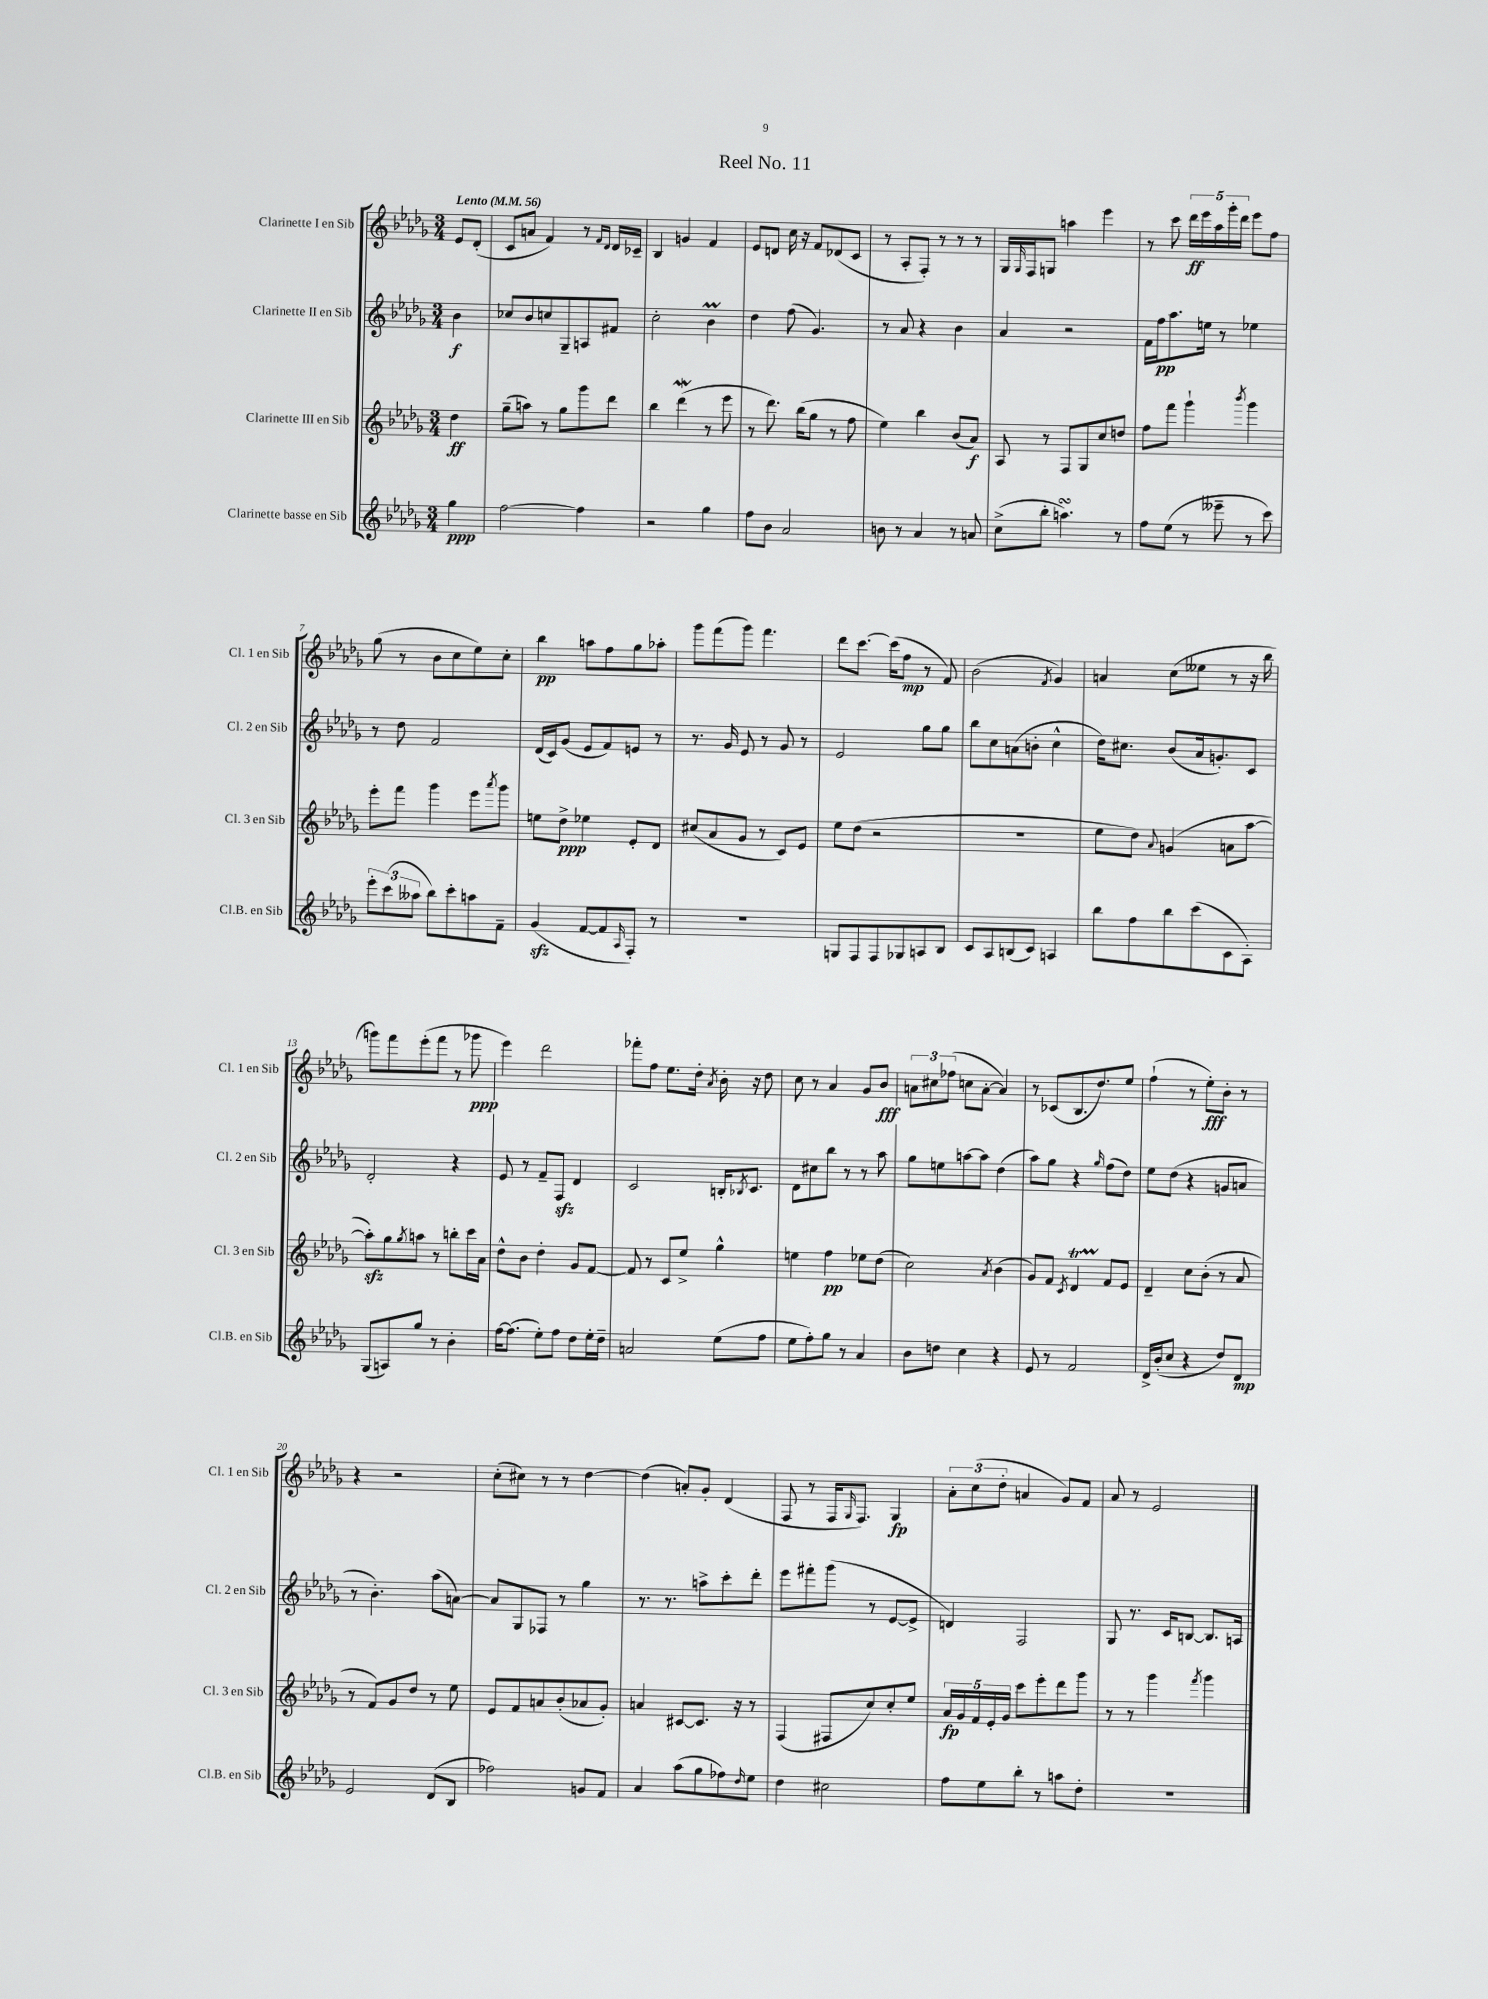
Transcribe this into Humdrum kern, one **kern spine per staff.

**kern	**dynam	**kern	**dynam	**kern	**dynam	**kern	**dynam
*part4	*part4	*part3	*part3	*part2	*part2	*part1	*part1
*staff4	*staff4	*staff3	*staff3	*staff2	*staff2	*staff1	*staff1
*I"Clarinette basse en Sib	*	*I"Clarinette III en Sib	*	*I"Clarinette II en Sib	*	*I"Clarinette I en Sib	*
*I'Cl.B. en Sib	*	*I'Cl. 3 en Sib	*	*I'Cl. 2 en Sib	*	*I'Cl. 1 en Sib	*
*clefG2	*	*clefG2	*	*clefG2	*	*clefG2	*
*k[b-e-a-d-g-]	*	*k[b-e-a-d-g-]	*	*k[b-e-a-d-g-]	*	*k[b-e-a-d-g-]	*
*M3/4	*	*M3/4	*	*M3/4	*	*M3/4	*
*MM56	*	*MM56	*	*MM56	*	*MM56	*
=	=	=	=	=	=	=	=
!	!	!	!	!	!	!LO:TX:a:B:t=Lento	!
4gg-\	ppp	4dd-\	ff	4b-\	f	8e-/L	.
.	.	.	.	.	.	(8d-'/J	.
=1	=1	=1	=1	=1	=1	=1	=1
[2ff\	.	(8gg-~\L	.	8cc-X/L	.	8c/L	.
.	.	8aan\J)	.	8b-/	.	8an/J	.
.	.	8r	.	8ccn/	.	4f/)	.
.	.	8gg-\L	.	8G-~/	.	.	.
4ff\]	.	8ggg-\	.	8An/	.	8r	.
.	.	.	.	.	.	16qqf/LL	.
.	.	.	.	.	.	16qqd-/JJ	.
.	.	8ddd-\J	.	8f#X/J	.	16d-/LL	.
.	.	.	.	.	.	16c-X~/JJ	.
=2	=2	=2	=2	=2	=2	=2	=2
2r	.	4bb-\	.	2cc'\	.	4B-/	.
.	.	(4ddd-w\	.	.	.	4gn/	.
4gg-\	.	8r	.	4b-M\	.	4f/	.
.	.	8eee-\	.	.	.	.	.
=3	=3	=3	=3	=3	=3	=3	=3
8ff\L	.	8r	.	4dd-\	.	8e-/L	.
8b-\J	.	8.ddd-\)	.	.	.	8dn/J	.
2a-/	.	.	.	(8ff\	.	16cc\	.
.	.	(16bb-\KL	.	.	.	16r	.
.	.	8gg-\J	.	4.g-/)	.	8f/L	.
.	.	8r	.	.	.	(8d-X/	.
.	.	8ff\	.	.	.	8c/J	.
=4	=4	=4	=4	=4	=4	=4	=4
8bn\	.	4ee-\)	.	8r	.	8r	.
8r	.	.	.	8a-/	.	8A-'/L	.
4a-/	.	4bb-\	.	4r	.	8F'/J)	.
.	.	.	.	.	.	8r	.
8r	.	(8b-/L	.	4b-\	.	8r	.
8an/	.	8a-/J)	f	.	.	8r	.
=5	=5	=5	=5	=5	=5	=5	=5
(8cc^\L	.	8A-/	.	4a-/	.	16G-/LL	.
.	.	.	.	.	.	16qqG-/	.
.	.	.	.	.	.	16F/J	.
8bb-'\J	.	8r	.	.	.	8Gn/J	.
4.aansSsS\)	.	8F/L	.	2r	.	4aan\	.
.	.	8G-/	.	.	.	.	.
.	.	8cc/	.	.	.	4eee-\	.
8r	.	8ddn/J	.	.	.	.	.
=6	=6	=6	=6	=6	=6	=6	=6
8ff\L	.	8ff\L	.	16f\LL	.	8r	.
.	.	.	.	16ff\J	pp	.	.
(8ee-\J	.	8fff\J	.	8.aa-\	.	8ccc\	.
8r	.	4ggg-`\	.	.	.	20ddd-\LL	ff
.	.	.	.	.	.	20eee-\	.
.	.	.	.	16een\Jk	.	.	.
.	.	.	.	.	.	20aa-\	.
8eee--X~\	.	.	.	8r	.	.	.
.	.	.	.	.	.	20ggg-'\	.
.	.	.	.	.	.	20ddd-\JJ	.
.	.	8qbbb-/	.	.	.	.	.
8r	.	4ggg-\	.	4ee-X\	.	8eee-\L	.
8ccc\)	.	.	.	.	.	8ff\J	.
!!LO:LB:g=z
=7	=7	=7	=7	=7	=7	=7	=7
12eee-'\L	.	8eee-'\L	.	8r	.	(8gg-\	.
(12ccc\	.	.	.	.	.	.	.
.	.	8fff\J	.	8dd-\	.	8r	.
12aa--X\J	.	.	.	.	.	.	.
8bb-\L)	.	4ggg-\	.	2f/	.	8b-\L	.
8ccc'\	.	.	.	.	.	8cc\	.
8aan\	.	8eee-\L	.	.	.	8ee-\)	.
.	.	8qaaa-/	.	.	.	.	.
8f~\J	.	8ggg-\J	.	.	.	8cc'\J	.
=8	=8	=8	=8	=8	=8	=8	=8
(4g-zz/	.	8een\L	.	(16d-/LL	.	4bb-\	pp
.	.	.	.	16c/J)	.	.	.
.	.	8dd-^\J	ppp	(8g-/J	.	.	.
[8f/L	.	4ee-X\	.	8e-/L	.	8aan\L	.
8f/]	.	.	.	8f/)	.	8ff\	.
16qqA-/	.	.	.	.	.	.	.
8F'/J)	.	8e-'/L	.	8en/J	.	8gg-\	.
8r	.	8d-/J	.	8r	.	8aa-X'\J	.
=9	=9	=9	=9	=9	=9	=9	=9
2.r	.	(8cc#X/L	.	8.r	.	8ggg-\L	.
.	.	8a-/	.	.	.	(8fff\	.
.	.	.	.	16g-/	.	.	.
.	.	8g-/J	.	8e-/	.	8ggg-\J)	.
.	.	8r	.	8r	.	4.fff\	.
.	.	8c/L)	.	8g-/	.	.	.
.	.	8e-/J	.	8r	.	.	.
=10	=10	=10	=10	=10	=10	=10	=10
8Gn/L	.	8ee-\L	.	2e-/	.	8ddd-\L	.
8F/	.	(8dd-\J	.	.	.	[8.ccc\J	.
8F/	.	2r	.	.	.	.	.
.	.	.	.	.	.	(16ccc\KL]	.
8G-X/	.	.	.	.	.	8ff\J	mp
8An/	.	.	.	8gg-\L	.	8r	.
8B-/J	.	.	.	8gg-\J	.	8f/)	.
=11	=11	=11	=11	=11	=11	=11	=11
8c/L	.	2.r	.	8bb-\L	.	(2b-\	.
8A-/	.	.	.	8cc\	.	.	.
(8Bn/	.	.	.	(8an\	.	.	.
8c/J)	.	.	.	8bn'\J	.	.	.
.	.	.	.	.	.	8qf/	.
4An/	.	.	.	4cc^^\	.	4g-/)	.
=12	=12	=12	=12	=12	=12	=12	=12
8bb-\L	.	8ee-\L	.	16dd-\KL)	.	4an/	.
.	.	.	.	8.cc#X\J	.	.	.
8ff\	.	8dd-\J)	.	.	.	.	.
.	.	8qqa-/	.	.	.	.	.
8bb-\	.	(4gn/	.	(8b-/L	.	(8cc\L	.
(8ccc\	.	.	.	16a-/k	.	8ee--X\J	.
.	.	.	.	8.gn'/)	.	.	.
8c\	.	8an\L	.	.	.	8r	.
8A-'\J)	.	[8aa-\J	.	8c/J	.	16r	.
.	.	.	.	.	.	16bb-\	.
!!LO:LB:g=z
=13	=13	=13	=13	=13	=13	=13	=13
(8G-/L	.	8aa-zz'\L])	.	2d-'/	.	8gggn\L)	.
8An/)	.	8gg-\	.	.	.	8fff\	.
.	.	8qgg-/	.	.	.	.	.
8gg-/J	.	8aan\J	.	.	.	(8eee-'\	.
8r	.	8r	.	.	.	8fff\J	.
4b-'\	.	8bbn'\L	.	4r	.	8r	.
.	.	16ccc\L	.	.	.	8ggg-X\	ppp
.	.	16a-\JJ	.	.	.	.	.
=14	=14	=14	=14	=14	=14	=14	=14
[16ff\KL	.	8dd-^^\L	.	8e-/	.	4eee-\)	.
(8.ff\J]	.	.	.	.	.	.	.
.	.	8b-\J	.	8r	.	.	.
8ee-'\L)	.	4dd-'\	.	8f~/L	.	2ddd-\	.
8ff\J	.	.	.	8Fzz/J	.	.	.
8dd-\L	.	8g-/L	.	4d-/	.	.	.
16ee-'\L	.	[8f/J	.	.	.	.	.
16dd-~\JJ	.	.	.	.	.	.	.
=15	=15	=15	=15	=15	=15	=15	=15
2an/	.	8f/]	.	2c/	.	8fff-X'\L	.
.	.	8r	.	.	.	8ff\J	.
.	.	8c/L	.	.	.	8.ee-\L	.
.	.	8ee-^/J	.	.	.	.	.
.	.	.	.	.	.	16dd-'\Jk	.
.	.	.	.	.	.	8qa-/	.
(8ee-\L	.	4gg-^^\	.	16Bn'/KL	.	16b-'\	.
.	.	.	.	8qB-X/	.	.	.
.	.	.	.	8.c/J	.	16r	.
8ff\J	.	.	.	.	.	8dd-\	.
=16	=16	=16	=16	=16	=16	=16	=16
8ee-\L	.	4een\	.	8d-\L	.	8cc\	.
8ff'\)	.	.	.	8cc#X\	.	8r	.
8gg-\J	.	4ff\	pp	8bb-\J	.	4a-/	.
8r	.	.	.	8r	.	.	.
4a-/	.	8ee-X\L	.	8r	.	8g-/L	.
.	.	(8dd-\J	.	8aa-\	.	8b-/J	fff
=17	=17	=17	=17	=17	=17	=17	=17
8b-\L	.	2cc\)	.	8gg-\L	.	12an\L	.
.	.	.	.	.	.	12cc#X\	.
8ddn\J	.	.	.	8een\	.	.	.
.	.	.	.	.	.	(12ff-X\J	.
4cc\	.	.	.	[8aan\	.	8ccn\L	.
.	.	.	.	8aa\J]	.	[8a'\J	.
.	.	8qa-/	.	.	.	.	.
4r	.	(4b-\	.	(4dd-\	.	4a/])	.
=18	=18	=18	=18	=18	=18	=18	=18
8e-/	.	8g-/L)	.	8aa-\L)	.	8r	.
8r	.	8f/J	.	8gg-\J	.	(8c-X/L	.
.	.	8qc/	.	.	.	.	.
2f/	.	4d-T/	.	4r	.	8.B-/	.
.	.	.	.	.	.	8.dd-/)	.
.	.	.	.	16qqgg-/	.	.	.
.	.	8f/L	.	(8ff\L	.	.	.
.	.	8e-/J	.	8dd-\J)	.	8ee-/J	.
=19	=19	=19	=19	=19	=19	=19	=19
16d-^/LL	.	4d-~/	.	8ee-\L	.	(4ff`\	.
(16b-'/J	.	.	.	.	.	.	.
8cc/J	.	.	.	(8dd-\J	.	.	.
4r	.	8cc\L	.	4r	.	8r	.
.	.	(8b-'\J	.	.	.	8ee-'\L)	fff
8dd-/L)	.	8r	.	8gn/L	.	8b-'\J	.
8d-/J	mp	8a-/	.	8an/J	.	8r	.
!!LO:LB:g=z
=20	=20	=20	=20	=20	=20	=20	=20
2e-/	.	8r	.	8r	.	4r	.
.	.	8f/L)	.	4.b-'\)	.	.	.
.	.	8g-/	.	.	.	2r	.
.	.	8dd-/J	.	.	.	.	.
(8d-/L	.	8r	.	(8aa-\L	.	.	.
8B-/J	.	8ee-\	.	[8an\J)	.	.	.
=21	=21	=21	=21	=21	=21	=21	=21
2ff-X\)	.	8e-/L	.	8a/L]	.	(8cc'\L	.
.	.	8f/	.	8G-/	.	8cc#X\J)	.
.	.	8an/	.	8F-X/J	.	8r	.
.	.	(8b-'/	.	8r	.	8r	.
8gn/L	.	8a-X/	.	4gg-\	.	[4dd-\	.
8f/J	.	8g-'/J)	.	.	.	.	.
=22	=22	=22	=22	=22	=22	=22	=22
4a-/	.	4an/	.	8.r	.	(4dd-\]	.
.	.	.	.	8.r	.	.	.
(8aa-\L	.	[8c#X/L	.	.	.	8an'/L)	.
8gg-\	.	8.c#/J]	.	8aan^\L	.	8g-'/J	.
8ff-X\)	.	.	.	8ccc'\	.	(4d-/	.
.	.	16r	.	.	.	.	.
16qqdd-/	.	.	.	.	.	.	.
8ee-\J	.	8r	.	8ddd-'\J	.	.	.
=23	=23	=23	=23	=23	=23	=23	=23
4dd-\	.	(4F/	.	8eee-\L	.	8F/	.
.	.	.	.	8fff#X'\	.	8r	.
2cc#X\	.	8F#X/L	.	(8ggg-\J	.	16F/KL	.
.	.	.	.	.	.	16qqG-/	.
.	.	.	.	.	.	8.F/J)	.
.	.	8cc/)	.	8r	.	.	.
.	.	8cc'/	.	[8e-/L	.	4G-/	fp
.	.	8ee-/J	.	8e-^/J]	.	.	.
=24	=24	=24	=24	=24	=24	=24	=24
8ff\L	.	20a-/LL	fp	4dn/)	.	12a-'\L	.
.	.	20g-/	.	.	.	.	.
.	.	.	.	.	.	(12cc\	.
.	.	20f/	.	.	.	.	.
8ee-\	.	.	.	.	.	.	.
.	.	20e-'/	.	.	.	.	.
.	.	.	.	.	.	12dd-'\J	.
.	.	20g-/JJ	.	.	.	.	.
8bb-'\J	.	8ccc\L	.	2F/	.	4an/	.
8r	.	8eee-'\	.	.	.	.	.
8aan\L	.	8ddd-\	.	.	.	8g-/L)	.
8dd-'\J	.	8ggg-\J	.	.	.	8f/J	.
=25	=25	=25	=25	=25	=25	=25	=25
2.r	.	8r	.	8G-/	.	8a-/	.
.	.	8r	.	8.r	.	8r	.
.	.	4ggg-\	.	.	.	2e-/	.
.	.	.	.	16c/KL	.	.	.
.	.	.	.	[8Bn/J	.	.	.
.	.	8qfff/	.	.	.	.	.
.	.	4ggg-\	.	8.B/L]	.	.	.
.	.	.	.	16An/Jk	.	.	.
==	==	==	==	==	==	==	==
*-	*-	*-	*-	*-	*-	*-	*-
